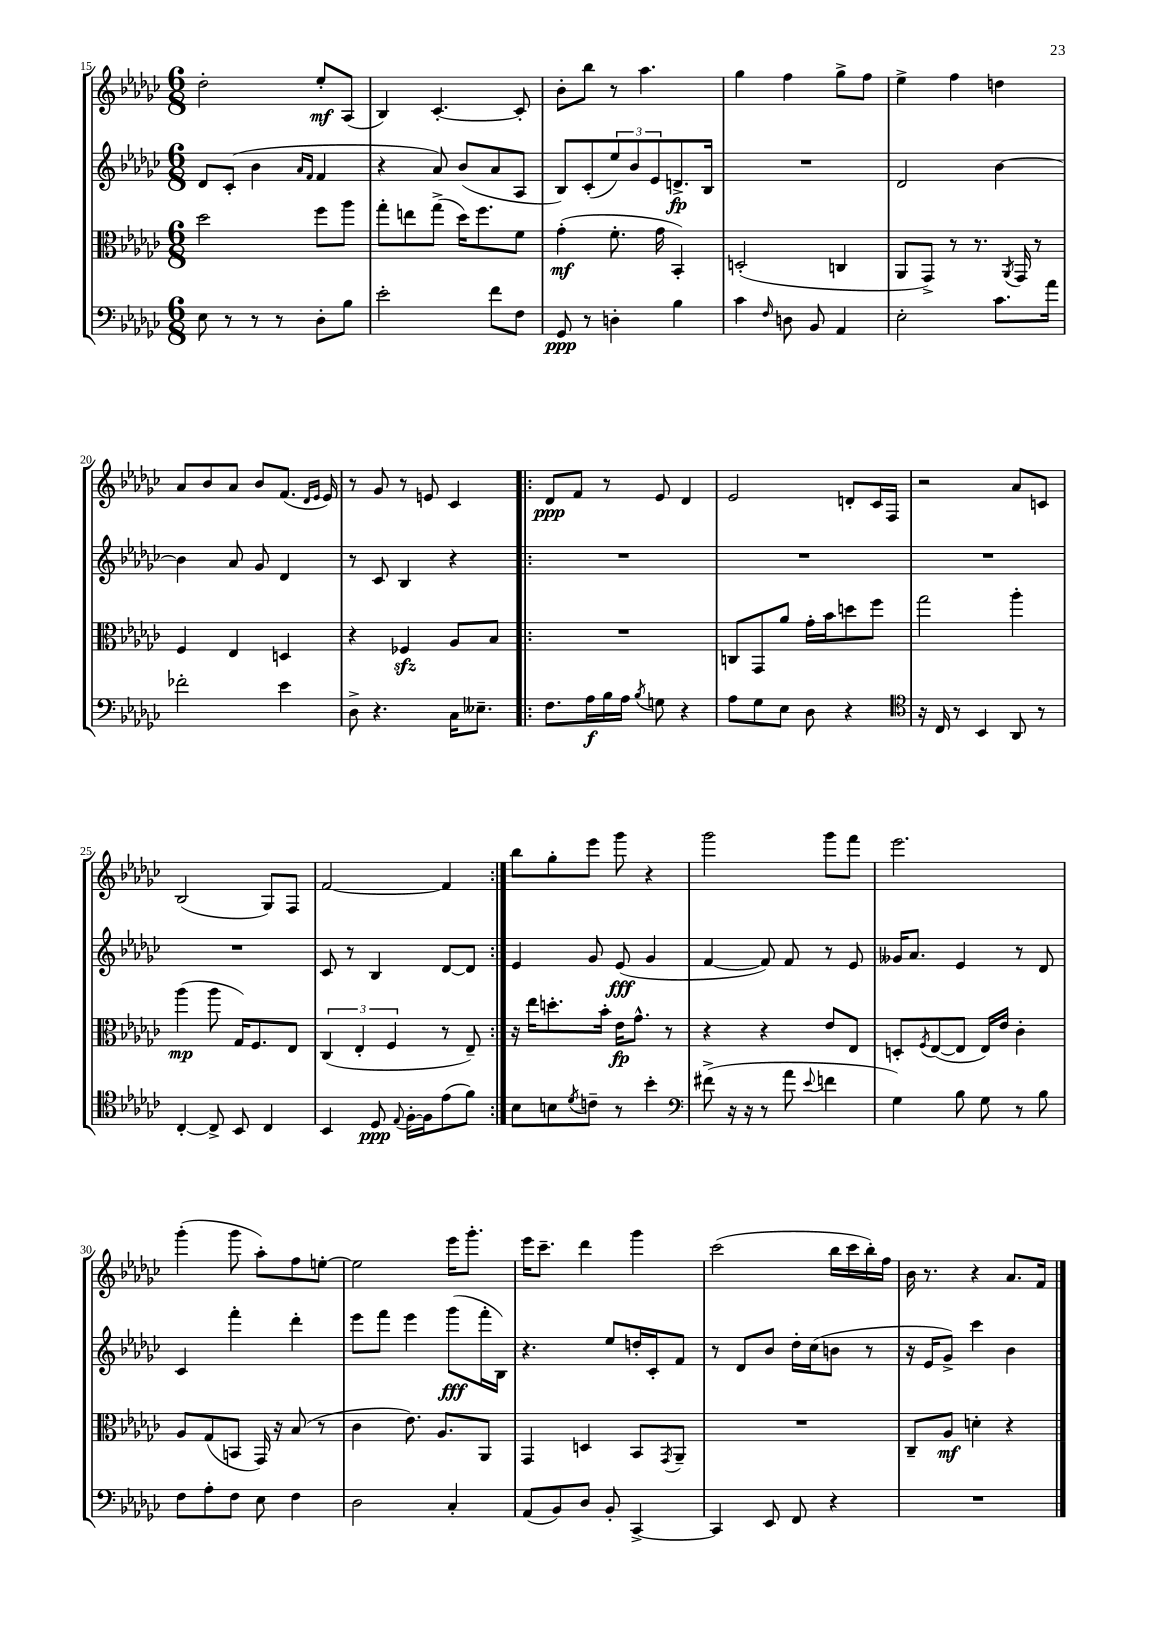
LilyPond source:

<<
\new StaffGroup <<
\new Staff = "s0" {
    \clef treble \key ges \major \numericTimeSignature \time 6/8
    des''2-. ees''8-.\mf aes8( |
    bes4) ces'4.~-. ces'8-. |
    bes'8-. bes''8 r8 aes''4. |
    ges''4 f''4 ges''8-> f''8 |
    ees''4-> f''4 d''4 |
    aes'8 bes'8 aes'8 bes'8 f'8.( \grace { des'16 ees'16 } ees'16) |
    r8 ges'8 r8 e'8 ces'4 |
    \repeat volta 2 { des'8\ppp f'8 r8 ees'8 des'4 |
    ees'2 d'8-. ces'16 f16 |
    r2 aes'8 c'8 |
    bes2( ges8) f8 |
    f'2~ f'4 | }
    bes''8 ges''8-. ees'''8 ges'''8 r4 |
    ges'''2 ges'''8 f'''8 |
    ees'''2. |
    ges'''4-.( ges'''8 aes''8-.) f''8 e''8~-. |
    e''2 ees'''16 ges'''8.-. |
    ees'''16 ces'''8.-- des'''4 ges'''4 |
    ces'''2( bes''16 ces'''16 bes''16-.) f''16 |
    bes'16 r8. r4 aes'8. f'16 \bar "|." |
}
\new Staff = "s1" {
    \clef treble \key ges \major \numericTimeSignature \time 6/8
    des'8 ces'8-.( bes'4 \grace { aes'16 f'16 } f'4 |
    r4 aes'8) bes'8( aes'8 aes8 |
    bes8) ces'8-.( \tuplet 3/2 { ees''8) bes'8 ees'8 } d'8.->\fp bes16 |
    R2. |
    des'2 bes'4~ |
    bes'4 aes'8 ges'8 des'4 |
    r8 ces'8 bes4 r4 |
    \repeat volta 2 { R2. |
    R2. |
    R2. |
    R2. |
    ces'8 r8 bes4 des'8~ des'8 | }
    ees'4 ges'8 ees'8\fff( ges'4 |
    f'4~ f'8) f'8 r8 ees'8 |
    geses'16 aes'8. ees'4 r8 des'8 |
    ces'4 f'''4-. des'''4-. |
    ees'''8 f'''8 ees'''4 ges'''8\fff( f'''16-. bes16) |
    r4. ees''8 d''16-. ces'16-. f'8 |
    r8 des'8 bes'8 des''16-. ces''16( b'8 r8 |
    r16 ees'16 ges'8->) ces'''4 bes'4 \bar "|." |
}
\new Staff = "s2" {
    \clef alto \key ges \major \numericTimeSignature \time 6/8
    des''2 f''8 aes''8 |
    ges''8-. e''8 ges''8->( des''16) f''8. f'8 |
    ges'4-.\mf( f'8.-. ges'16 bes,4-.) |
    d2-.( c4 |
    aes,8 ges,8->) r8 r8. \acciaccatura { aes,8 } ges,16 r8 |
    f4 ees4 d4 |
    r4 fes4\sfz aes8 bes8 |
    \repeat volta 2 { R2. |
    c8 ges,8 aes'8 ges'16-. bes'16 d''8 f''8 |
    ges''2 aes''4-. |
    aes''4\mp( aes''8 ges16) f8. ees8 |
    \tuplet 3/2 { ces4( ees4-. f4 } r8 ees8--) | }
    r16 ees''16 d''8.-. bes'16-. ees'16\fp ges'8.-^ r8 |
    r4 r4 ees'8 ees8 |
    d8-. \acciaccatura { f8 } ees8~( ees8 ees16) ees'16 ces'4-. |
    aes8 ges8( b,8 ges,16) r16 bes8( r8 |
    ces'4 ees'8.) aes8. aes,8 |
    ges,4 d4 bes,8 \acciaccatura { ges,8 } aes,8-- |
    R2. |
    ces8-- aes8\mf d'4-. r4 \bar "|." |
}
\new Staff = "s3" {
    \clef bass \key ges \major \numericTimeSignature \time 6/8
    ees8 r8 r8 r8 des8-. bes8 |
    ees'2-. f'8 f8 |
    ges,8\ppp r8 d4-. bes4 |
    ces'4 \grace { f16 } d8 bes,8 aes,4 |
    ees2-. ces'8. aes'16 |
    fes'2-. ees'4 |
    des8-> r4. ces16 eeses8.-- |
    \repeat volta 2 { f8. aes16\f bes16 aes16 \acciaccatura { bes8 } g8 r4 |
    aes8 ges8 ees8 des8 r4 |
    \clef tenor r16 ces16 r8 bes,4 aes,8 r8 |
    ces4~-. ces8-> bes,8 ces4 |
    bes,4 des8\ppp \appoggiatura { ees8 } f16~-. f16 ees'8( f'8) | }
    bes8 b8 \acciaccatura { des'8 } c'8-- r8 bes'4-. |
    \clef bass fis'8->( r16 r16 r8 aes'8 \appoggiatura { ees'8 } f'4 |
    ges4) bes8 ges8 r8 bes8 |
    f8 aes8-. f8 ees8 f4 |
    des2 ces4-. |
    aes,8( bes,8) des8 bes,8-. ces,4~-> |
    ces,4 ees,8 f,8 r4 |
    R2. \bar "|." |
}
>>
>>
\layout { \context { \Score currentBarNumber = #15 } }
